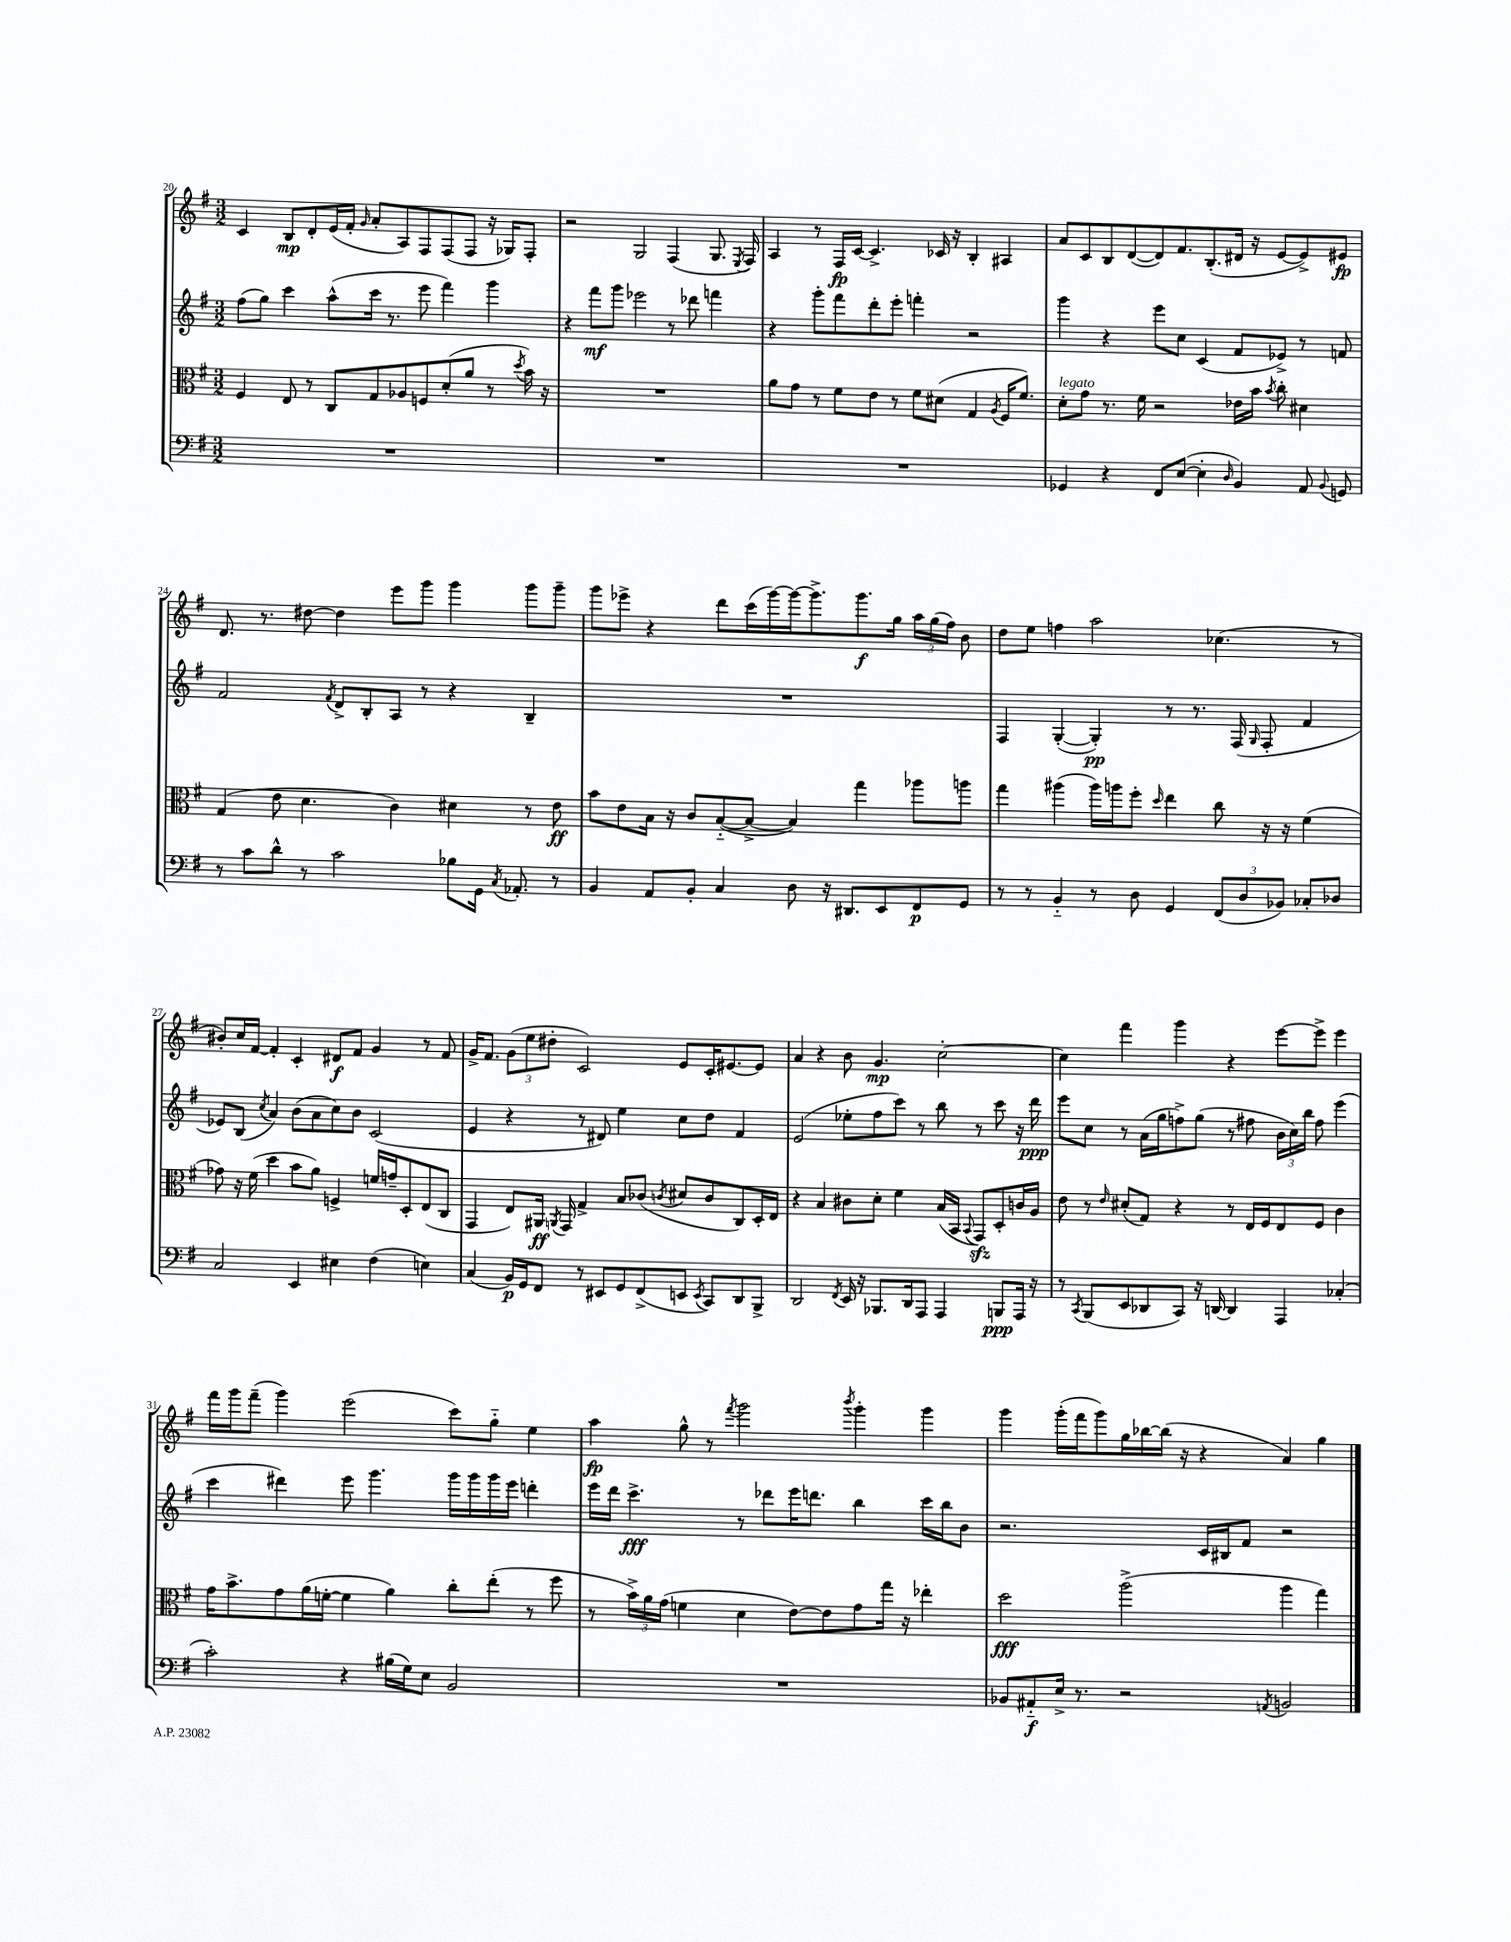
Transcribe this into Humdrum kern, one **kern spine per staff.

**kern	**kern	**kern	**kern
*staff4	*staff3	*staff2	*staff1
*clefF4	*clefC3	*clefG2	*clefG2
*k[f#]	*k[f#]	*k[f#]	*k[f#]
*M3/2	*M3/2	*M3/2	*M3/2
1.r	4F#/	(8ff#\L	4c/
.	.	8gg\J)	.
.	8E/	4ccc\	8B/L
.	8r	.	8d'/
.	8C/L	(8aa^^\L	(16e/L
.	.	.	16f#'/JJ
.	.	.	16qqg/
.	8G/	16ccc\Jk	8a'/L
.	.	8.r	.
.	8A-/	.	8A/)
.	8F/	8eee\	8F#/
.	(8d'/	4fff#\)	(8F#/
.	8a/J	.	8F#/J
.	8r	4ggg\	16r
.	.	.	16G-/LK)
.	8qdd/	.	.
.	16b\)	.	8F#'/J
.	16r	.	.
=	=	=	=
1.r	1.r	4r	2r
.	.	8fff#\L	.
.	.	8ggg\J	.
.	.	2eee-\	2G/
.	.	8r	(4F#/
.	.	8ddd-\	.
.	.	4fff\	8.G/
.	.	.	8qE/
.	.	.	16F#/)
=	=	=	=
1.r	8a\L	4r	4A/
.	8g\J	.	.
.	8r	8ggg'\L	8r
.	8f#\L	8fff#\	16F#/LL
.	.	.	[16c/JJ
.	8e\J	8ddd'\	4.c^/]
.	8r	8eee'\J	.
.	8f#\L	4fff'\	.
.	(8d#\J	.	16c-/
.	.	.	16r
.	4G/	2r	4B'/
.	8qA/	.	.
.	16F#/LK	.	4A#/
.	8.f#/J)	.	.
=	=	=	=
4GG-/	8d'\L	4ggg\	8a/L
.	8g\J	.	8c/
4r	8.r	4r	8B/
.	.	.	([8d/
.	16f#\	.	.
8FF#/L	2r	8eee\L	8d/])
([8E/J	.	8cc\J	8.f#/
4E'\]	.	(4c/	.
.	.	.	(8.B'/
16qqD/	.	.	.
4BB/)	16e-\LL	8f#/L	16d#/Jk
.	16b\JJ	.	16r
.	8qb/	.	.
.	8cc'\	8e-^/J)	[8e/L
8AA/	4d#\	8r	8e^/])
8qqBB/	.	.	.
8GG/	.	8f/	8e#/J
=	=	=	=
8r	(4G/	2f#/	8.d/
8c\L	.	.	.
.	.	.	8.r
8d^^\J	8e\	.	.
8r	4.d\	.	[8dd#\
.	.	8qf#/	.
2c\	.	8d^/L	4dd#\]
.	.	8B'/	.
.	4c\)	8A/J	8eee\L
.	.	8r	8ggg\J
8B-\L	4d#\	4r	4ggg\
16GG\Jk	.	.	.
8qC/	.	.	.
8.AA-'/	.	.	.
.	8r	4B~/	8ggg\L
8r	8e\	.	8ggg~\J
=	=	=	=
4BB/	8b\L	1.r	8ggg\L
.	8e\	.	8eee-^\J
8AA/L	16B\Jk	.	4r
.	16r	.	.
8BB'/J	8c/L	.	.
4C/	([8B'~/	.	8ddd\L
.	8B^/_J	.	(16ccc\L
.	.	.	[16ggg\)
8D\	4B/])	.	16ggg\_J
.	.	.	8.ggg^\]
16r	.	.	.
8.DD#/L	.	.	.
.	4gg\	.	8.ggg\
8EE/	.	.	.
.	.	.	16gg\Jk
8FF#/	8aa-\L	.	24aa\LL
.	.	.	(24gg\
.	.	.	24ff#\JJ)
8GG/J	8aa\J	.	8b\
=	=	=	=
8r	4gg\	4F#/	8dd\L
8r	.	.	8ee\J
4BB'~/	(4aa#\	([4G'/	4ff\
8r	16aa#\LL)	4G'/])	2aa\
.	16aa\J	.	.
8D\	8ff#'\J	.	.
.	16qqdd/	.	.
4GG/	4ee\	8r	.
.	.	8.r	.
(12FF#/L	8cc\	.	(4.cc-\
.	.	(16F#/	.
12D/	.	.	.
.	.	16qqG/	.
.	16r	8F#'/	.
12BB-/J)	.	.	.
.	16r	.	.
8C-'/L	(4f#\	4f#/	.
8D-/J	.	.	8r
=	=	=	=
2C/	8g-\)	8e-/L)	8b#'/L)
.	16r	(8B/J	16cc/L
.	(16f#\	.	[16f#/JJ
.	.	8qcc/	.
.	4dd\	4a/)	4f#'/]
4EE/	8b\L	(8b\L	4c'/
.	8a\J)	8a\	.
4E#\	4F^/	8cc\)	8d#/L
.	.	8b\J	8f#/J
(4F#\	16f/LL	(2c/	4g/
.	16g~/J	.	.
.	8D'/	.	.
4E\)	(8E/	.	8r
.	8C/J	.	8f#/
=	=	=	=
(4C/	4GG/	4e/	16g^/LK
.	.	.	8.f#/J
16BB/LL)	8E/L)	4r	(12g\L
16GG/J	.	.	.
.	.	.	12ee\
8FF#/J	16AA#/Jk	.	.
.	.	.	12dd#'\J
.	8qAA/	.	.
.	16GG/	.	.
8r	4G^/	8r	2c/)
8EE#/L	.	8d#/)	.
8GG/	8B/L	4ee\	.
(8FF#^/	(8c-/J	.	.
.	8qc/	.	.
8EE/J	8d#/L	8cc\L	8e/L
8qEE/	.	.	.
8CC/L)	8c/	8dd\J	16c'/K
.	.	.	[8.e#/
8DD/	8C/)	4f#/	.
8BBB^/J	16D'/L	.	8e#/]J
.	16E/JJ	.	.
=	=	=	=
2DD/	4r	(2e/	4a/
.	4B/	.	4r
8qFF#/	.	.	.
16EE/	8c#\L	8ee-'\L	8b\
16r	.	.	.
8.BBB-/L	8d'\J	8ff#\	4.g/
.	4f#\	8ccc\J)	.
16DD/k	.	.	.
8AAA/J	.	8r	.
4AAA/	(16B/LL	8bb\	[2cc'\
.	16BB/JJ	.	.
.	8qqBB/	.	.
.	8GG/L)	8r	.
8BBB/L	8D'/	8ccc\	.
16AAA/Jk	16c/L	16r	.
16r	16A/JJ	16ddd\	.
=	=	=	=
8r	8e\	8eee\L	4cc\]
8qCC/	.	.	.
(8BBB/L	8r	8cc\J	.
.	16qqe/	.	.
8EE/	(8d#'/L	8r	4fff#\
8DD-/	8G/J)	(16a\LL	.
.	.	16gg\J	.
8CC/J)	4r	8ff^\)	4ggg\
16r	.	(8gg\J	.
[16DD/	.	.	.
4DD/]	8r	8r	4r
.	16E/LL	8ff#\	.
.	16F#/J	.	.
4AAA/	8E/	24b\LL	[8eee\L
.	.	24cc\)	.
.	.	24bb\JJ	.
.	8F#/J	8ff#\	8eee^\]J
(4C-'/	4c\	(4eee\	4eee\
=	=	=	=
2c'\)	16g\LK	4ccc\	16fff#\LL
.	8.b^\	.	16ggg\J
.	.	.	(8fff#~\J
.	8g\	4ddd#\)	4ggg\)
.	(16a\L	.	.
.	[16f'\JJ	.	.
4r	4f\]	8eee\	(2eee\
.	.	4.ggg\	.
(16B#\LL	4a\)	.	.
16G\J)	.	.	.
8E\J	.	.	.
2BB/	8cc'\L	16ggg\LL	8ccc\L)
.	.	16ggg\	.
.	(8ee'\J	16ggg\	8gg'~\J
.	.	16eee\JJ	.
.	8r	4ddd'\	4ee\
.	8ff#\	.	.
=	=	=	=
1.r	8r	16eee\LL	4aa\
.	.	16ddd\JJ	.
.	24b^\LL)	4.ccc^\	.
.	24a\	.	.
.	(24g\JJ	.	.
.	4f\	.	8gg^^\
.	.	.	8r
.	.	.	8qfff#/
.	4d\	8r	2ggg\
.	.	8ddd-\L	.
.	[8e\L)	16eee\K	.
.	.	8.ddd\J	.
.	8e\]	.	.
.	.	.	8qbbb/
.	8g\	4bb\	4ggg'\
.	16gg\Jk	.	.
.	16r	.	.
.	4ee-'\	16ccc\LL	4ggg\
.	.	16bb\J	.
.	.	8b\J	.
=	=	=	=
8BB-/L	2dd\	2.r	4ggg\
8AA#'~/	.	.	.
16E^/Jk	.	.	(16ggg'\LL
8.r	.	.	16fff#\J
.	.	.	8ggg\)
2r	(2aa^\	.	16gg\L
.	.	.	[16bb-\
.	.	.	(16bb-\]JJ
.	.	.	16r
.	.	16c/LL	4r
.	.	16B#/J	.
.	.	8f#/J	.
8qAA/	.	.	.
2BB/	4aa\	2r	4a/)
.	4gg\)	.	4gg\
==	==	==	==
*-	*-	*-	*-
